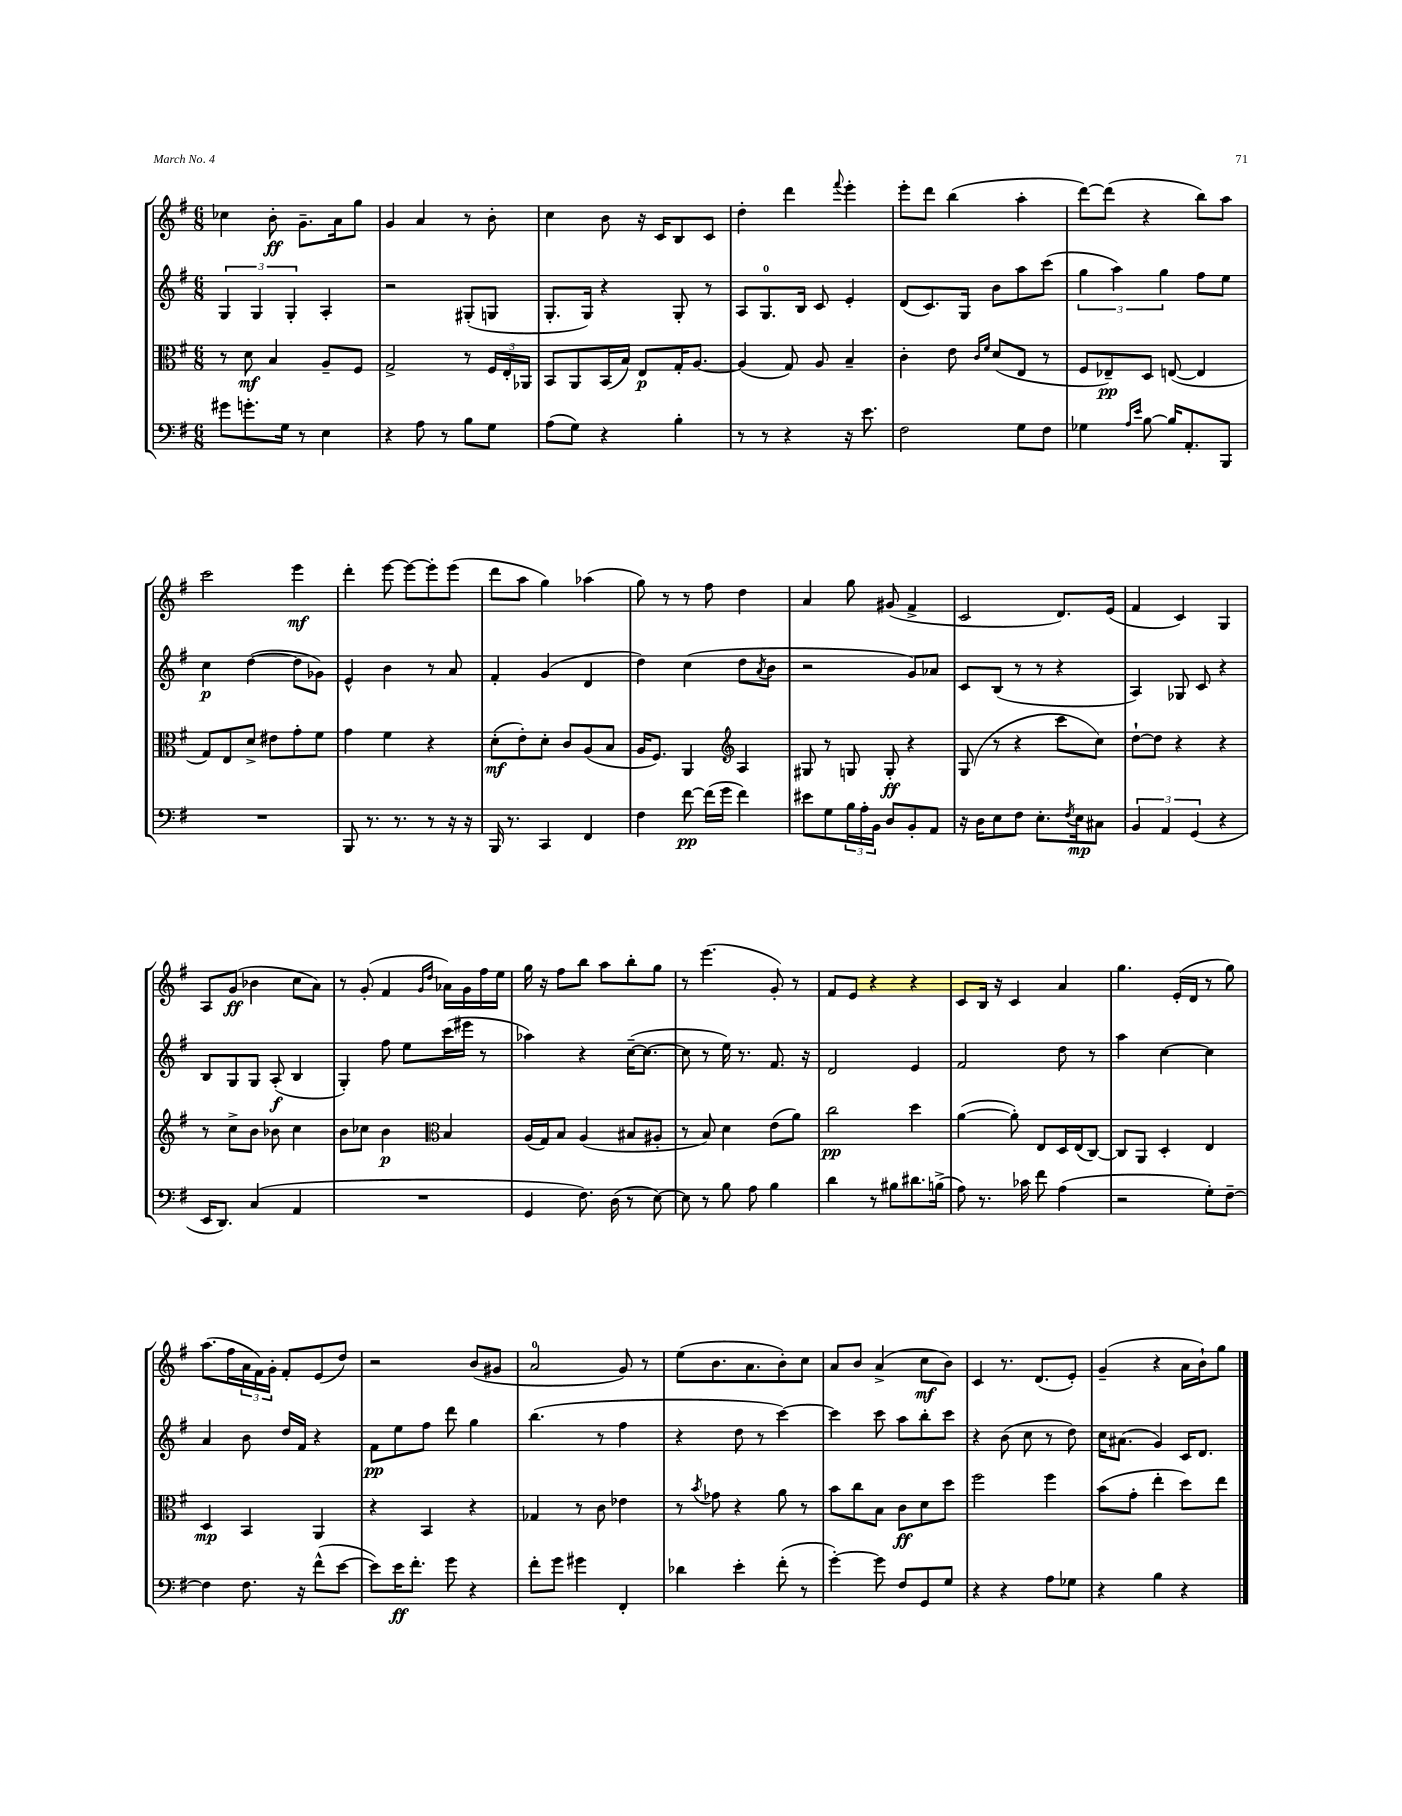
<<
\new StaffGroup <<
\new Staff = "s0" {
    \clef treble \key g \major \numericTimeSignature \time 6/8
    ces''4 b'8-.\ff g'8.-- a'16 g''8 |
    g'4 a'4 r8 b'8-. |
    c''4 b'8 r16 c'16 b8 c'8 |
    d''4-. d'''4 \appoggiatura { fis'''8 } e'''4-. |
    e'''8-. d'''8 b''4( a''4-. |
    d'''8~) d'''8( r4 b''8) a''8 |
    c'''2 e'''4\mf |
    d'''4-. e'''8~ e'''8~ e'''8-. e'''8( |
    d'''8 a''8 g''4) aes''4( |
    g''8) r8 r8 fis''8 d''4 |
    a'4 g''8 gis'8( fis'4-> |
    c'2 d'8.) e'16( |
    fis'4 c'4) g4 |
    a8 g'8\ff( bes'4 c''8 a'8) |
    r8 g'8-.( fis'4 \grace { g'16 d''16 } aes'16) g'16 fis''16 e''16 |
    g''16 r16 fis''8 b''8 a''8 b''8-. g''8 |
    r8 e'''4.( g'8-.) r8 |
    fis'8 e'8 r4 r4 |
    c'8 b16 r16 c'4 a'4 |
    g''4. e'16-.( d'16 r8 g''8) |
    a''8.( fis''16 \tuplet 3/2 { a'16 fis'16) g'16-. } fis'8-. e'8( d''8) |
    r2 b'8( gis'8 |
    a'2-0 g'8) r8 |
    e''8( b'8. a'8. b'8-.) c''8 |
    a'8 b'8 a'4->( c''8\mf b'8) |
    c'4 r8. d'8.( e'8-.) |
    g'4--( r4 a'16 b'16-!) g''8 \bar "|." |
}
\new Staff = "s1" {
    \clef treble \key g \major \numericTimeSignature \time 6/8
    \tuplet 3/2 { g4 g4 g4-. } a4-. |
    r2 gis8-.( g8 |
    g8.-. g16) r4 g8-. r8 |
    a8 g8.-0 b16 c'8 e'4-. |
    d'8( c'8.) g16 b'8 a''8 c'''8( |
    \tuplet 3/2 { g''4 a''4) g''4 } fis''8 e''8 |
    c''4\p d''4~( d''8 ges'8) |
    e'4-^ b'4 r8 a'8 |
    fis'4-. g'4( d'4 |
    d''4) c''4( d''8 \acciaccatura { a'8 } b'8 |
    r2 g'8) aes'8 |
    c'8 b8( r8 r8 r4 |
    a4) ges8 c'8 r4 |
    b8 g8 g8 a8-.\f( b4 |
    g4-.) fis''8 e''8 c'''16( eis'''16 r8 |
    aes''4) r4 c''16~--( c''8.~ |
    c''8 r8 e''16) r8. fis'8. r16 |
    d'2 e'4 |
    fis'2 d''8 r8 |
    a''4 c''4~ c''4 |
    a'4 b'8 d''16 fis'16 r4 |
    fis'8\pp e''8 fis''8 d'''8 g''4 |
    b''4.( r8 fis''4 |
    r4 d''8 r8 c'''4~) |
    c'''4 c'''8 a''8 b''8-. c'''8 |
    r4 b'8( c''8 r8 d''8) |
    c''16 ais'8.( g'4) c'16 d'8. \bar "|." |
}
\new Staff = "s2" {
    \clef alto \key g \major \numericTimeSignature \time 6/8
    r8 d'8\mf b4 a8-- fis8 |
    g2-> r8 \tuplet 3/2 { fis16 e16-. aes,16 } |
    b,8 a,8 b,16( b16) e8\p g16-. a8.~ |
    a4( g8) a8 b4-- |
    c'4-. e'8 \grace { c'16 fis'16 } d'8( e8 r8 |
    fis8 ees8--\pp) d8 e8~( e4 |
    g8) e8 d'8-> eis'8 g'8-. fis'8 |
    g'4 fis'4 r4 |
    d'8-.\mf( e'8-.) d'8-. c'8 a8( b8 |
    a16 fis8.) a,4 \clef treble a4 |
    gis8 r8 g8 g8-.\ff r4 |
    g8( r8 r4 c'''8 c''8) |
    d''8~-! d''8 r4 r4 |
    r8 c''8-> b'8 bes'8 c''4 |
    b'8 ces''8 b'4\p \clef alto b4 |
    a16( g16) b8 a4( bis8 ais8-. |
    r8 b8) d'4 e'8( a'8) |
    c''2\pp d''4 |
    a'4~( a'8-.) e8 d16 e16( c8~) |
    c8 a,8 d4-. e4 |
    d4\mp b,4 a,4 |
    r4 b,4 r4 |
    ges4 r8 c'8 ees'4 |
    r8 \acciaccatura { b'8 } ges'8 r4 a'8 r8 |
    b'8 c''8 b8 c'8\ff d'8 d''8 |
    fis''2 fis''4 |
    b'8( g'8-. e''4-. d''8) e''8 \bar "|." |
}
\new Staff = "s3" {
    \clef bass \key g \major \numericTimeSignature \time 6/8
    gis'8 g'8.-. g16 r8 e4 |
    r4 a8 r8 b8 g8 |
    a8( g8) r4 b4-. |
    r8 r8 r4 r16 e'8. |
    fis2 g8 fis8 |
    ges4 \grace { a16 e'16 } b8~ b16 a,8.-. b,,8 |
    R2. |
    b,,8 r8. r8. r8 r16 r16 |
    b,,16 r8. c,4 fis,4 |
    fis4 fis'8~\pp fis'16( g'16 fis'4) |
    eis'8 g8 \tuplet 3/2 { b16 a16-. b,16 } d8 b,8-. a,8 |
    r16 d16 e8 fis8 e8.-. \acciaccatura { fis8 } e16\mp cis8 |
    \tuplet 3/2 { b,4 a,4 g,4( } r4 |
    e,16 d,8.) c4( a,4 |
    R2. |
    g,4 fis8.) d16( r8 e8~) |
    e8 r8 b8 a8 b4 |
    d'4 r8 bis8 dis'8. b16->( |
    a8) r8. ces'16 fis'8 a4( |
    r2 g8-.) fis8~-- |
    fis4 fis8. r16 fis'8-^( e'8~ |
    e'8) e'16\ff fis'8.-. g'8 r4 |
    fis'8-. g'8 gis'4 fis,4-. |
    des'4 e'4-. fis'8-.( r8 |
    g'4~-.) g'8 fis8 g,8 g8 |
    r4 r4 a8 ges8 |
    r4 b4 r4 \bar "|." |
}
>>
>>
\layout { \context { \Score \remove "Bar_number_engraver" } }
